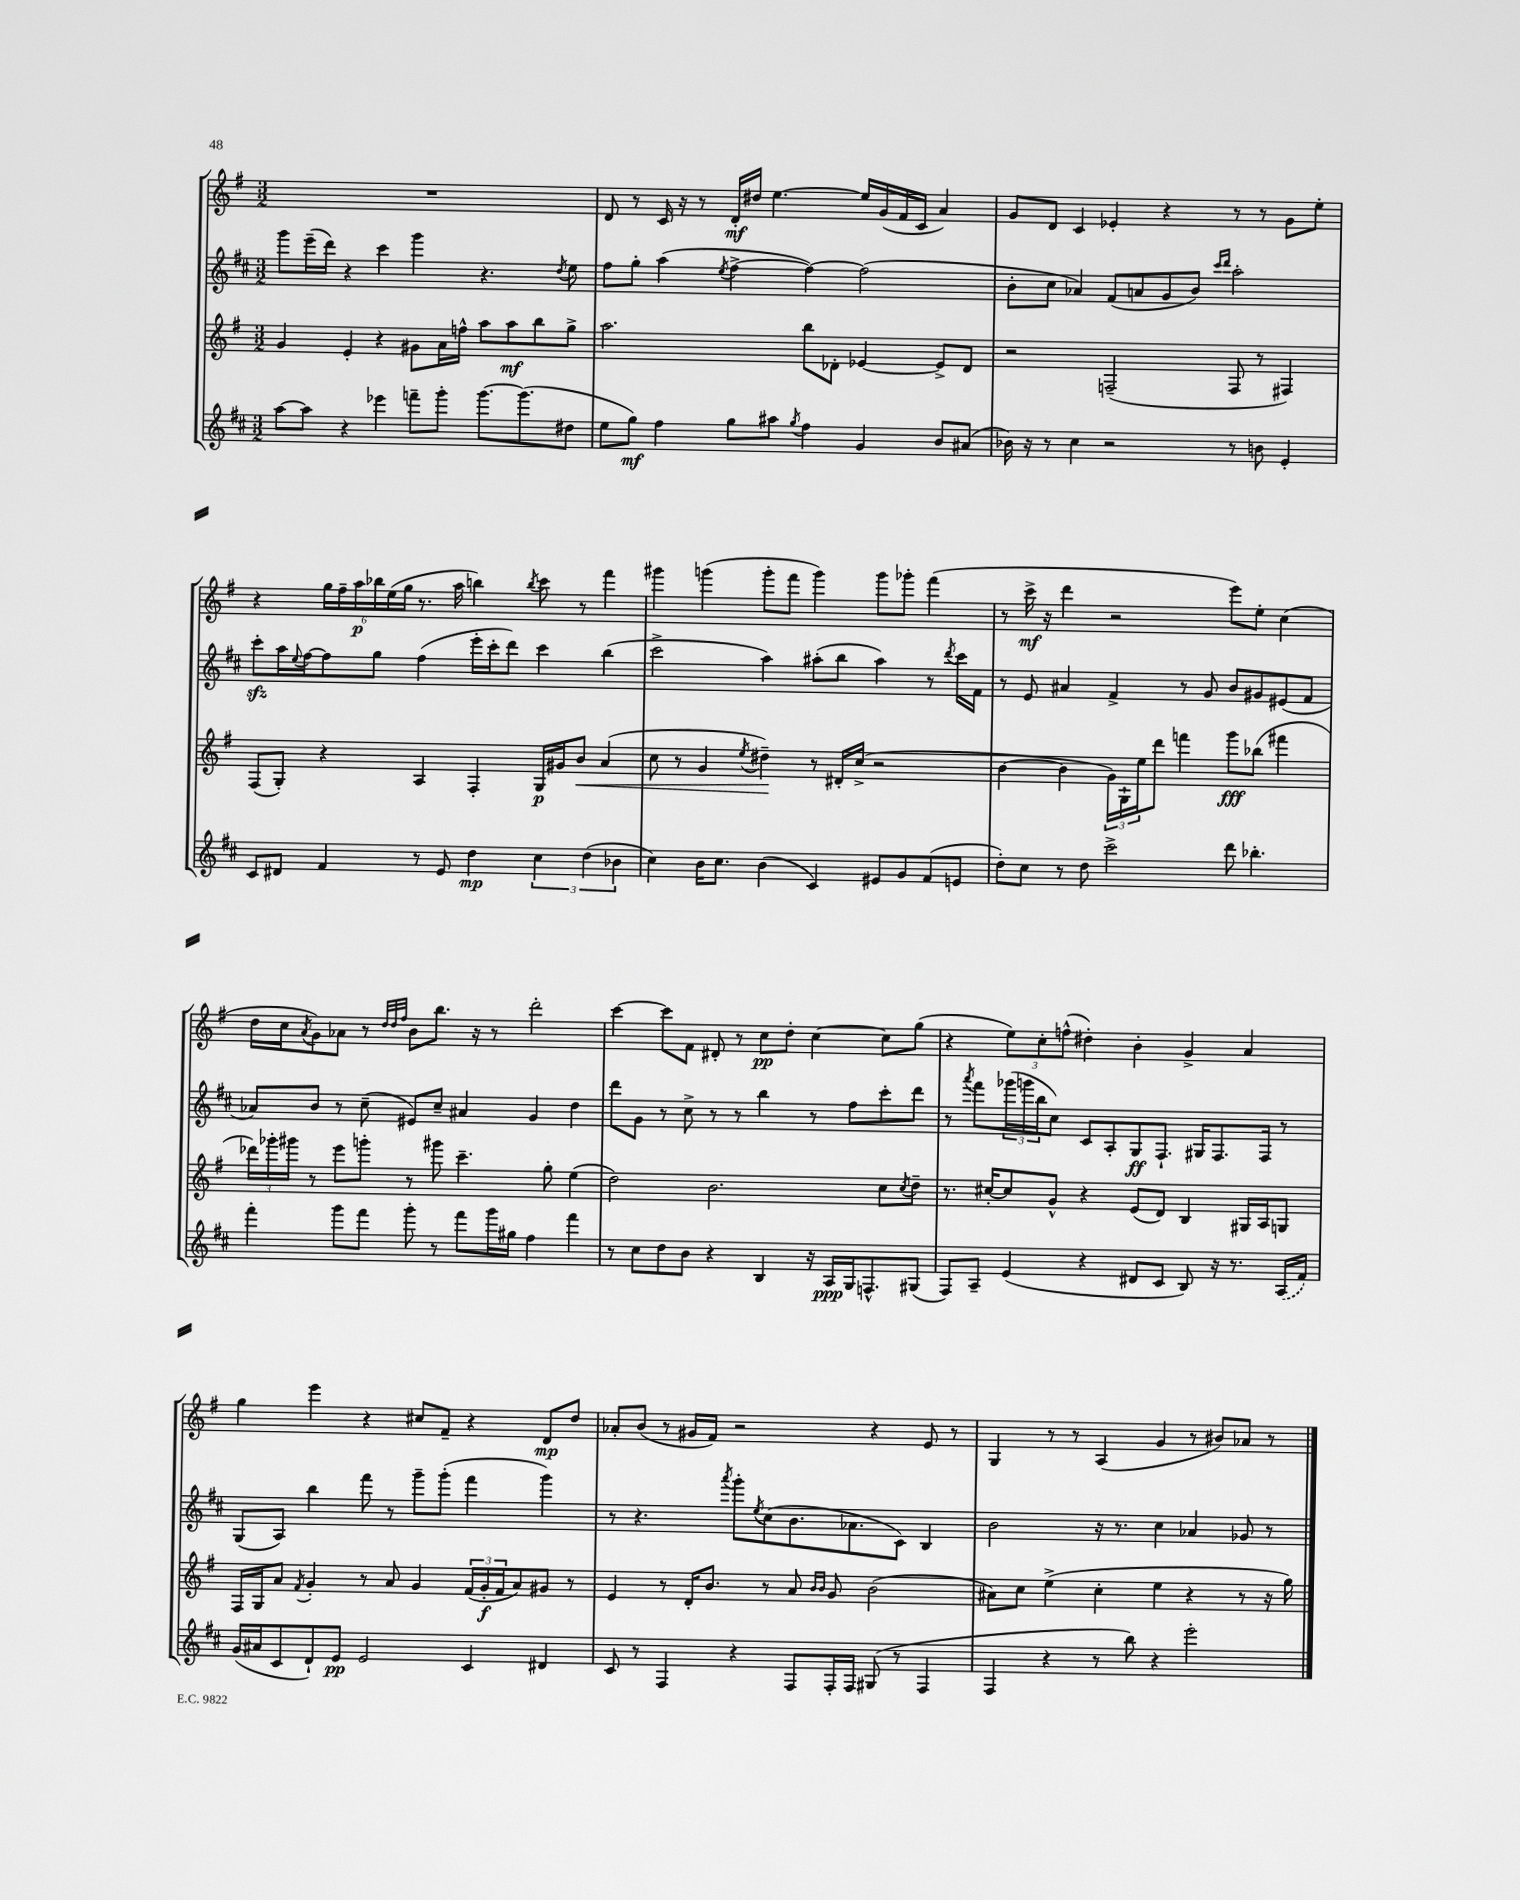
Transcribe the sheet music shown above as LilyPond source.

<<
\new StaffGroup <<
\new Staff = "s0" {
    \clef treble \key g \major \numericTimeSignature \time 3/2
    R1. |
    d'8 r8 c'16 r16 r8 d'16-.\mf dis''16 e''4.~ e''16 g'16( fis'16 c'16 a'4) |
    g'8 d'8 c'4 ees'4-. r4 r8 r8 g'8 e''8-. |
    r4 \tuplet 6/4 { g''16 fis''16-- a''16\p bes''16 e''16( g''16 } r8. a''16 b''4) \acciaccatura { b''8 } c'''8 r8 fis'''4 |
    gis'''4 g'''4( g'''8-. fis'''8 g'''4) g'''8 ges'''8-. fis'''4( |
    r8 c'''16->\mf r16 d'''4 r2 e'''8) e''8-. c''4( |
    d''16 c''16 \acciaccatura { a'8 } g'8) aes'8 r8 \grace { d''32 d''32 fis''32 } b'8 b''8. r16 r8 d'''2-. |
    c'''4~ c'''8 fis'8 dis'8-. r8 c''8\pp d''8-. c''4~ c''8 g''8( |
    r4 \tuplet 3/2 { e''8) c''8-. f''8-^( } dis''4-.) b'4-. g'4-> a'4 |
    g''4 e'''4 r4 cis''8 fis'8-- r4 d'8\mp d''8 |
    aes'8-. b'8( r8 gis'16 fis'16) r2 r4 e'8 r8 |
    g4 r8 r8 a4( g'4 r8 bis'8) aes'8 r8 \bar "|." |
}
\new Staff = "s1" {
    \clef treble \key d \major \numericTimeSignature \time 3/2
    g'''8 e'''16--( d'''16) r4 cis'''4 g'''4 r4. \acciaccatura { d''8 } e''8 |
    fis''8 g''8-. a''4( \acciaccatura { e''8 } fis''4~-> fis''4~) fis''2( |
    b'8-. cis''8 aes'4) fis'8( a'8 g'8 b'8) \grace { cis'''16 d'''16 } a''2-. |
    cis'''8-.\sfz a''16 \appoggiatura { e''8 } fis''16~ fis''8 g''8 fis''4( e'''16-. cis'''16-. d'''8) cis'''4 b''4( |
    cis'''2-> a''4) ais''8-.( b''8 ais''4) r8 \acciaccatura { d'''8 } cis'''16 fis'16 |
    r8 e'8 ais'4 fis'4-> r8 g'8 b'8 gis'8 eis'8( fis'8 |
    aes'8) b'8 r8 cis''8--( eis'8) cis''8-- ais'4 g'4 d''4 |
    d'''8 g'8 r8 cis''8-> r8 r8 b''4 r8 fis''8 cis'''8-. d'''8 |
    r8 \acciaccatura { a'''8 } fis'''8 \tuplet 3/2 { ges'''16( g'''16 b''16 } cis''8) cis'8 a8-. g8\ff fis8.-! gis16 fis8. fis16 r8 |
    g8( a8) b''4 fis'''8 r8 g'''8-- g'''8-.( fis'''4 g'''4) |
    r8 r4. \acciaccatura { a'''8 } g'''8-. \acciaccatura { e''8 } cis''8( b'8. aes'8. cis'8) b4 |
    b'2 r16 r8. cis''4 aes'4 ges'8 r8 \bar "|." |
}
\new Staff = "s2" {
    \clef treble \key g \major \numericTimeSignature \time 3/2
    g'4 e'4-. r4 gis'8 a'16 f''16-^ a''8 a''8\mf b''8 g''8-> |
    a''2. b''8 des'8-. ees'4~ ees'8-> des'8 |
    r2 f2--( f8 r8 fis4) |
    fis8( g8-.) r4 a4 fis4-. g16\p gis'16 b'8\< a'4( |
    c''8 r8 g'4 \acciaccatura { e''8 } dis''4--\!) r8 dis'16-. c''16->( r2 |
    b'4~ b'4 \tuplet 3/2 { g'16) g16-! e''16 } d'''8 f'''4 g'''8\fff bes''8( fis'''4 |
    \tuplet 3/2 { des'''16) ges'''16-. gis'''16 } r8 e'''8 g'''8-. r8 gis'''8 c'''4.-- g''8-. e''4( |
    d''2) b'2. c''8 \acciaccatura { c''8 } d''8-- |
    r8. cis''16~-. cis''8 g'8-^ r4 e'8( d'8) b4 gis16 a16 g8 |
    fis16 g16 a'8 \acciaccatura { fis'8 } g'4-. r8 a'8 g'4 \tuplet 3/2 { fis'16( g'16-.\f fis'16 } a'8) gis'8 r8 |
    e'4 r8 d'16-. b'8. r8 a'8 \grace { b'16 b'16 } g'8 b'2( |
    ais'8) c''8 e''4->( c''4-. e''4 r4 r8 r16 g''16) \bar "|." |
}
\new Staff = "s3" {
    \clef treble \key d \major \numericTimeSignature \time 3/2
    a''8~ a''8 r4 ees'''4 f'''8-- g'''8-. g'''8.~ g'''8.( dis''8 |
    e''8 g''8\mf) fis''4 g''8 ais''8 \acciaccatura { g''8 } fis''4 g'4 b'8 ais'8( |
    bes'16) r16 r8 cis''4 r2 r8 b'8 e'4-. |
    cis'8 dis'8 fis'4 r8 e'8 d''4\mp \tuplet 3/2 { cis''4 d''4( bes'4 } |
    cis''4) b'16 cis''8. b'4( cis'4) eis'8 g'8 fis'8( e'8 |
    d''8-.) cis''8 r8 d''8 cis'''2-> d'''8 bes''4.-. |
    fis'''4-. g'''8 fis'''8 g'''8-. r8 fis'''8 g'''16 gis''16 fis''4 fis'''4 |
    r8 cis''8 d''8 b'8 r4 b4 r16 a16\ppp g16 f8.-^ gis8( |
    fis8) a8-- e'4( r4 dis'8 cis'8 b8) r16 r8. \once \slurDashed a16( fis'16) |
    g'16( ais'16 cis'8 d'8-!) e'8\pp e'2 cis'4 dis'4 |
    cis'8 r8 fis4 r4 fis8 fis16-. fis16 gis8( r8 fis4 |
    fis4 r4 r8 b''8) r4 e'''2-. \bar "|." |
}
>>
>>
\layout { \context { \Score \remove "Bar_number_engraver" } }
